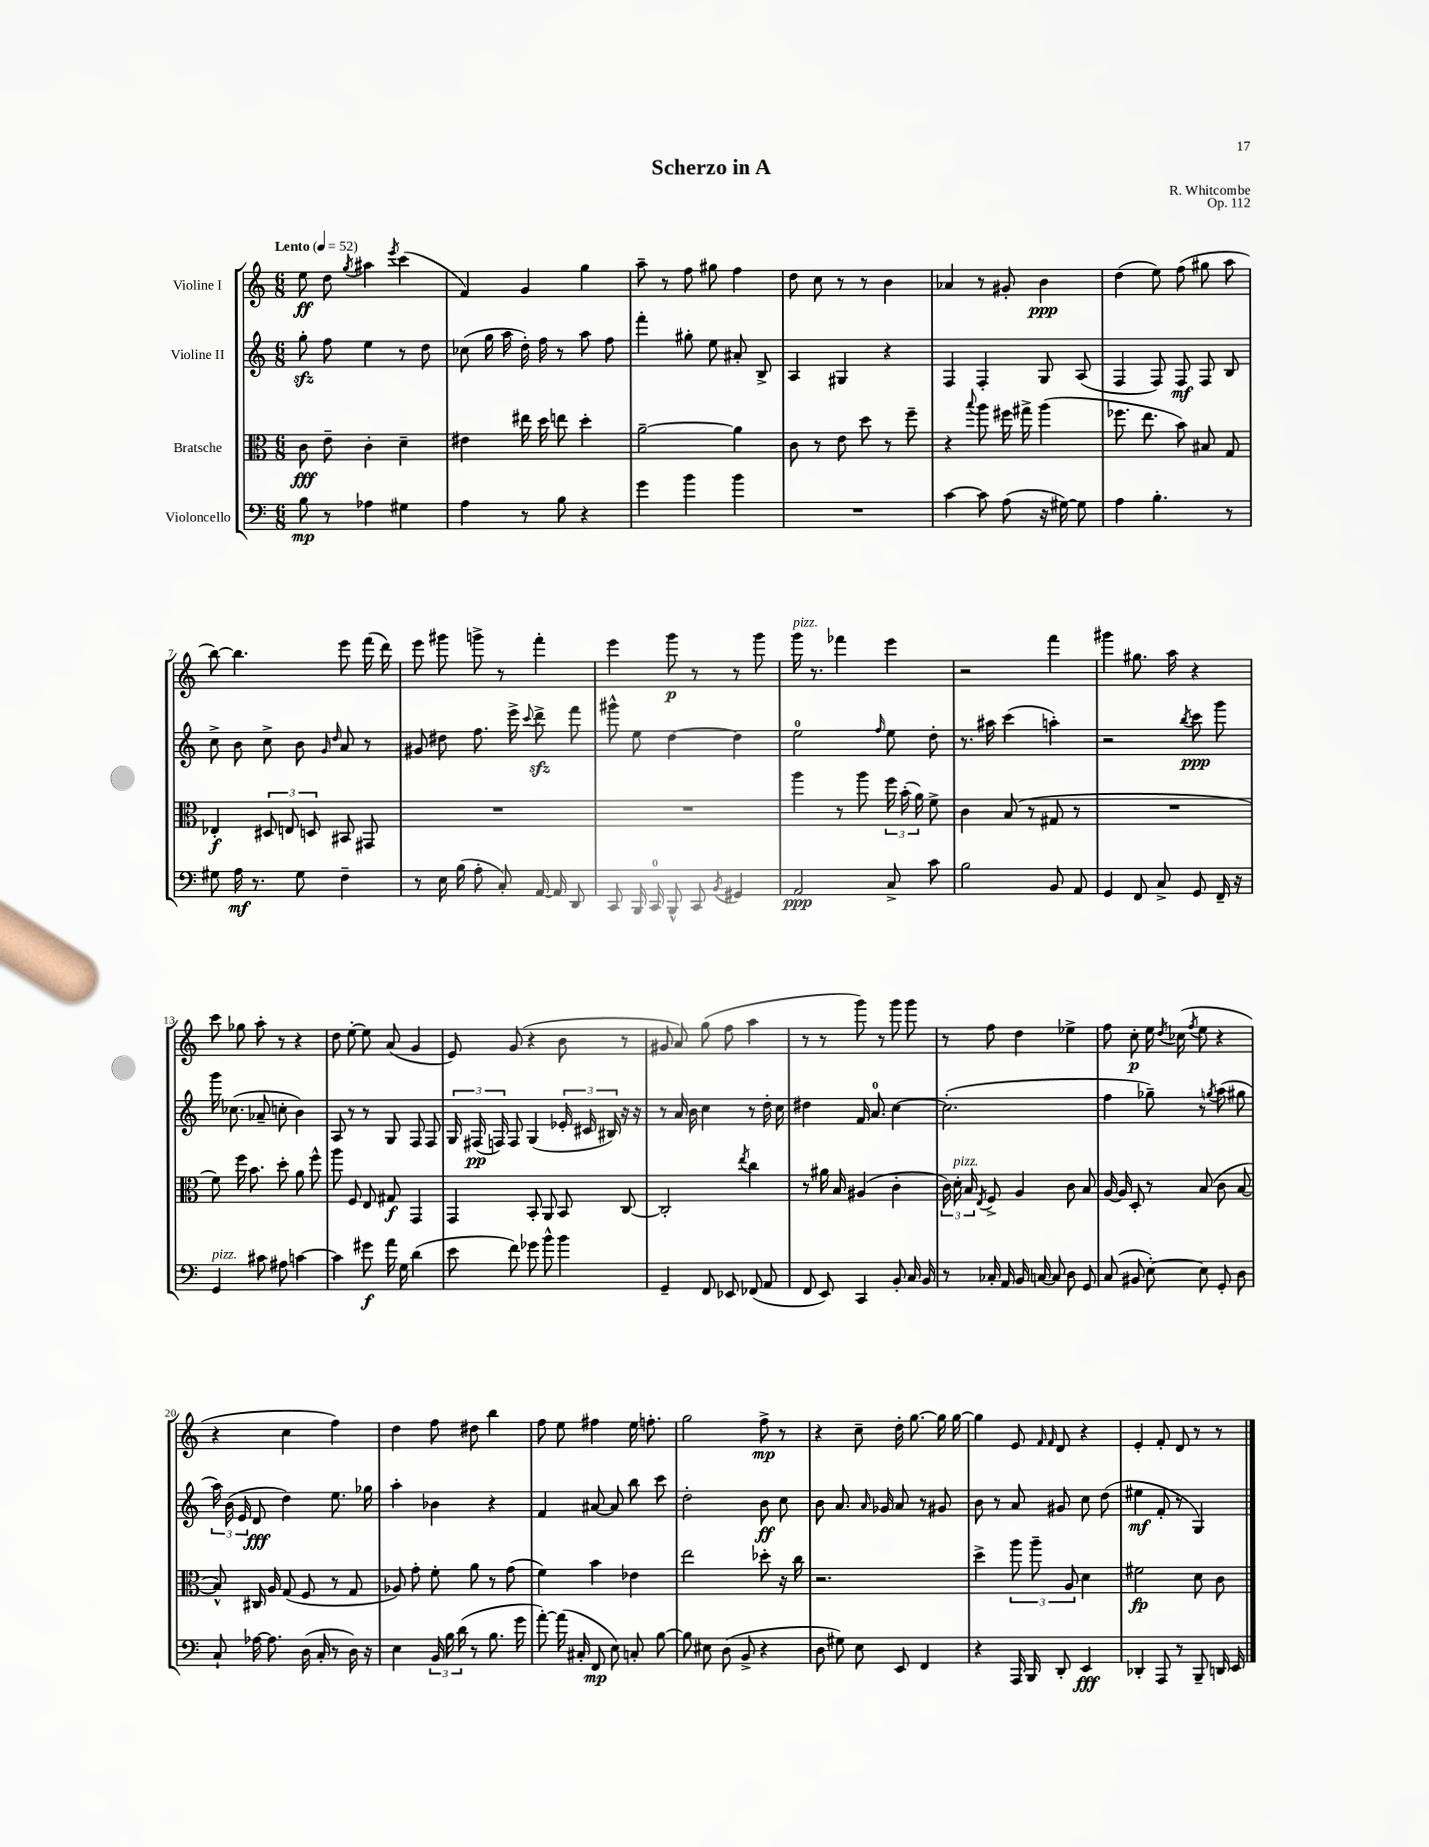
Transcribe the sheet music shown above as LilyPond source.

\header { title = "Scherzo in A" composer = "R. Whitcombe" opus = "Op. 112" }
<<
\new StaffGroup <<
\new Staff = "s0" \with { instrumentName = "Violine I" } {
    \clef treble \key c \major \numericTimeSignature \time 6/8 \tempo "Lento" 4 = 52
    \autoBeamOff e''8\ff d''8 \acciaccatura { g''8 } ais''4 \acciaccatura { e'''8 } c'''4( |
    f'4) g'4 g''4 |
    a''8-- r8 f''8 gis''8 f''4 |
    d''8 c''8 r8 r8 b'4 |
    aes'4 r8 gis'8-. b'4\ppp |
    d''4( e''8) f''8( gis''8 a''8 |
    b''8~) b''4. e'''8 f'''16( d'''16) |
    e'''8 gis'''8 g'''8-> r8 f'''4-. |
    e'''4 g'''8\p r8 r8 g'''8 |
    g'''16^\markup { \italic "pizz." } r8. fes'''4 e'''4 |
    r2 f'''4 |
    gis'''4 gis''8. a''16 r4 |
    c'''8 ges''8 a''8-. r8 r4 |
    d''8 e''8~-. e''8 a'8( g'4 |
    e'8) g'8( r4 b'8 r8 |
    gis'8 a'8) g''8( f''8 a''4 |
    r8 r8 g'''8) r8 g'''8 g'''8 |
    r8 f''8 d''4 ees''4-> |
    f''8 c''8-.\p e''16 \acciaccatura { d''8 } ces''16( \acciaccatura { f''8 } e''8 r4 |
    r4 c''4 f''4) |
    d''4 f''8 dis''8 b''4 |
    f''8 e''8 fis''4 e''16 f''8.-. |
    g''2 f''8->\mp r8 |
    r4 c''8-- d''16-. g''8.~ g''16 g''16~ |
    g''4 e'8 \grace { f'16 f'16 } d'8 r4 |
    e'4-. f'8-. d'8 r8 r8 \bar "|." |
}
\new Staff = "s1" \with { instrumentName = "Violine II" } {
    \clef treble \key c \major \numericTimeSignature \time 6/8
    \autoBeamOff g''8-.\sfz f''8 e''4 r8 d''8 |
    ces''8( g''16 a''16 d''16-.) f''16 r8 a''8 f''8 |
    f'''4-. gis''8-. e''8 ais'8-. b8-> |
    a4 gis4 r4 |
    f4 f4-. g8 a8( |
    f4 f8) f8\mf f8 b8 |
    c''8-> b'8 c''8-> b'8 \grace { g'16 d''16 } a'8 r8 |
    gis'8 dis''8 f''8. e'''16-> \appoggiatura { c'''8 } d'''8->\sfz f'''8 |
    gis'''8-^ e''8 d''4~ d''4 |
    e''2-0 \grace { f''16 } e''8 d''8-. |
    r8. ais''16 c'''4( a''4-.) |
    r2 \acciaccatura { b''8 } c'''8\ppp g'''8 |
    g'''16 ces''8.( aes'8-- c''8-. b'4) |
    a8 r8 r8 g8 f8 f8 |
    \tuplet 3/2 { g16 fis16\pp( f16) } f8 g4( \tuplet 3/2 { ees'16-. cis'16 bis16) } r16 r16 |
    r8 a'16 b'16 c''4 r8 d''16-. c''16 |
    dis''4 f'16 a'8.-0 c''4~ |
    c''2.-.( |
    f''4 ges''8--) r8 \acciaccatura { g''8 } a''8( gis''8 |
    \tuplet 3/2 { a''16) b'16( e'16 } d'8\fff d''4) e''8. ges''16 |
    a''4-. bes'4 r4 |
    f'4 ais'8~ ais'8 b''8 c'''8 |
    d''2-. b'8\ff c''8 |
    b'8 a'8. \grace { a'16 } ges'16 a'8 r8 gis'8 |
    b'8 r8 a'8 gis'8 c''8 d''8( |
    eis''4\mf f'8-. r8 g4) \bar "|." |
}
\new Staff = "s2" \with { instrumentName = "Bratsche" } {
    \clef alto \key c \major \numericTimeSignature \time 6/8
    \autoBeamOff c'8\fff e'8-- c'4-. d'4-- |
    eis'4 eis''16 d''16 e''8 d''4-. |
    a'2~-- a'4 |
    c'8 r8 e'8 d''8 r8 f''8-- |
    r4 \appoggiatura { b''8 } a''8 fis''16 gis''16-> a''4( |
    fes''8. e''8. b'8) bis8 g8 |
    ees4-.\f \tuplet 3/2 { dis8 e8 d8 } bis,8 gis,8 |
    R2. |
    R2. |
    a''4 r8 a''8 \tuplet 3/2 { f''16 b'16-.( a'16) } f'8-> |
    c'4 b8( r8 gis8 r8 |
    R2. |
    f'8) f''16 b'8. d''8-. a'8 f''8-^ |
    a''8 f8 e8 gis8\f g,4 |
    g,4 b,8-. a,8 b,8 c8~ |
    c2-. \acciaccatura { e''8 } c''4 |
    r8 ais'16 b16 ais4( c'4-. |
    \tuplet 3/2 { c'16) d'16-.^\markup { \italic "pizz." } b16 } \acciaccatura { e8 } f8-> a4 c'8 b8 |
    a16~ a16 d8-. r8 b8( c'8 b8~ |
    b8-^) cis16 a16 g8( f8 r8 g8 |
    aes8) g'8-. f'8-. a'8 r8 g'8( |
    f'4) b'4 ees'4 |
    e''2 des''8-. r16 c''16 |
    r2. |
    d''4-> \tuplet 3/2 { a''8 a''8-- a8 } d'4 |
    fis'2\fp d'8 c'8 \bar "|." |
}
\new Staff = "s3" \with { instrumentName = "Violoncello" } {
    \clef bass \key c \major \numericTimeSignature \time 6/8
    \autoBeamOff b8\mp r8 aes4 gis4 |
    a4 r8 b8 r4 |
    g'4 b'4 b'4 |
    R2. |
    c'4~ c'8 a8( r16 gis16~) gis8 |
    a4 b4.-. r8 |
    gis8 a16\mf r8. gis8 f4-- |
    r8 e16 b16( a8-. c8-.) a,16~ a,16 d,8 |
    c,8 b,,16 c,16-0 b,,8-^ c,8 \acciaccatura { b,8 } gis,4 |
    a,2\ppp c8-> c'8 |
    b2 b,8 a,8 |
    g,4 f,8 c8-> g,8 f,16-- r16 |
    g,4^\markup { \italic "pizz." } cis'8 ais8 c'4~ |
    c'4 gis'8\f a'16 g16 d'4( |
    e'8 f'8) ges'8 b'8-^ b'4 |
    g,4-- f,8 ees,8 fes,8( a,8 |
    f,8 e,8) c,4 b,8-. c16 b,16 |
    r8 ces16-. a,16 b,16 c16~ c8 d8 g,8 |
    c8( bis,8 e8~-.) e8 g,8-. d8 |
    c8-! aes16~ aes8. d16( c16-. r8 d16) r16 |
    e4 \tuplet 3/2 { b,16 b16 d'16( } r8 b8. g'16 |
    a'8~-.) a'16( cis16-. f,8\mp e8) c8-. b8~ |
    b8 eis8 d8( b,8-> r4 |
    d8 gis8) e8 e,8 f,4 |
    r4 a,,16 b,,16 d,8-. e,4\fff |
    des,4-. a,,8 r8 b,,8-- d,16 e,16 \bar "|." |
}
>>
>>
